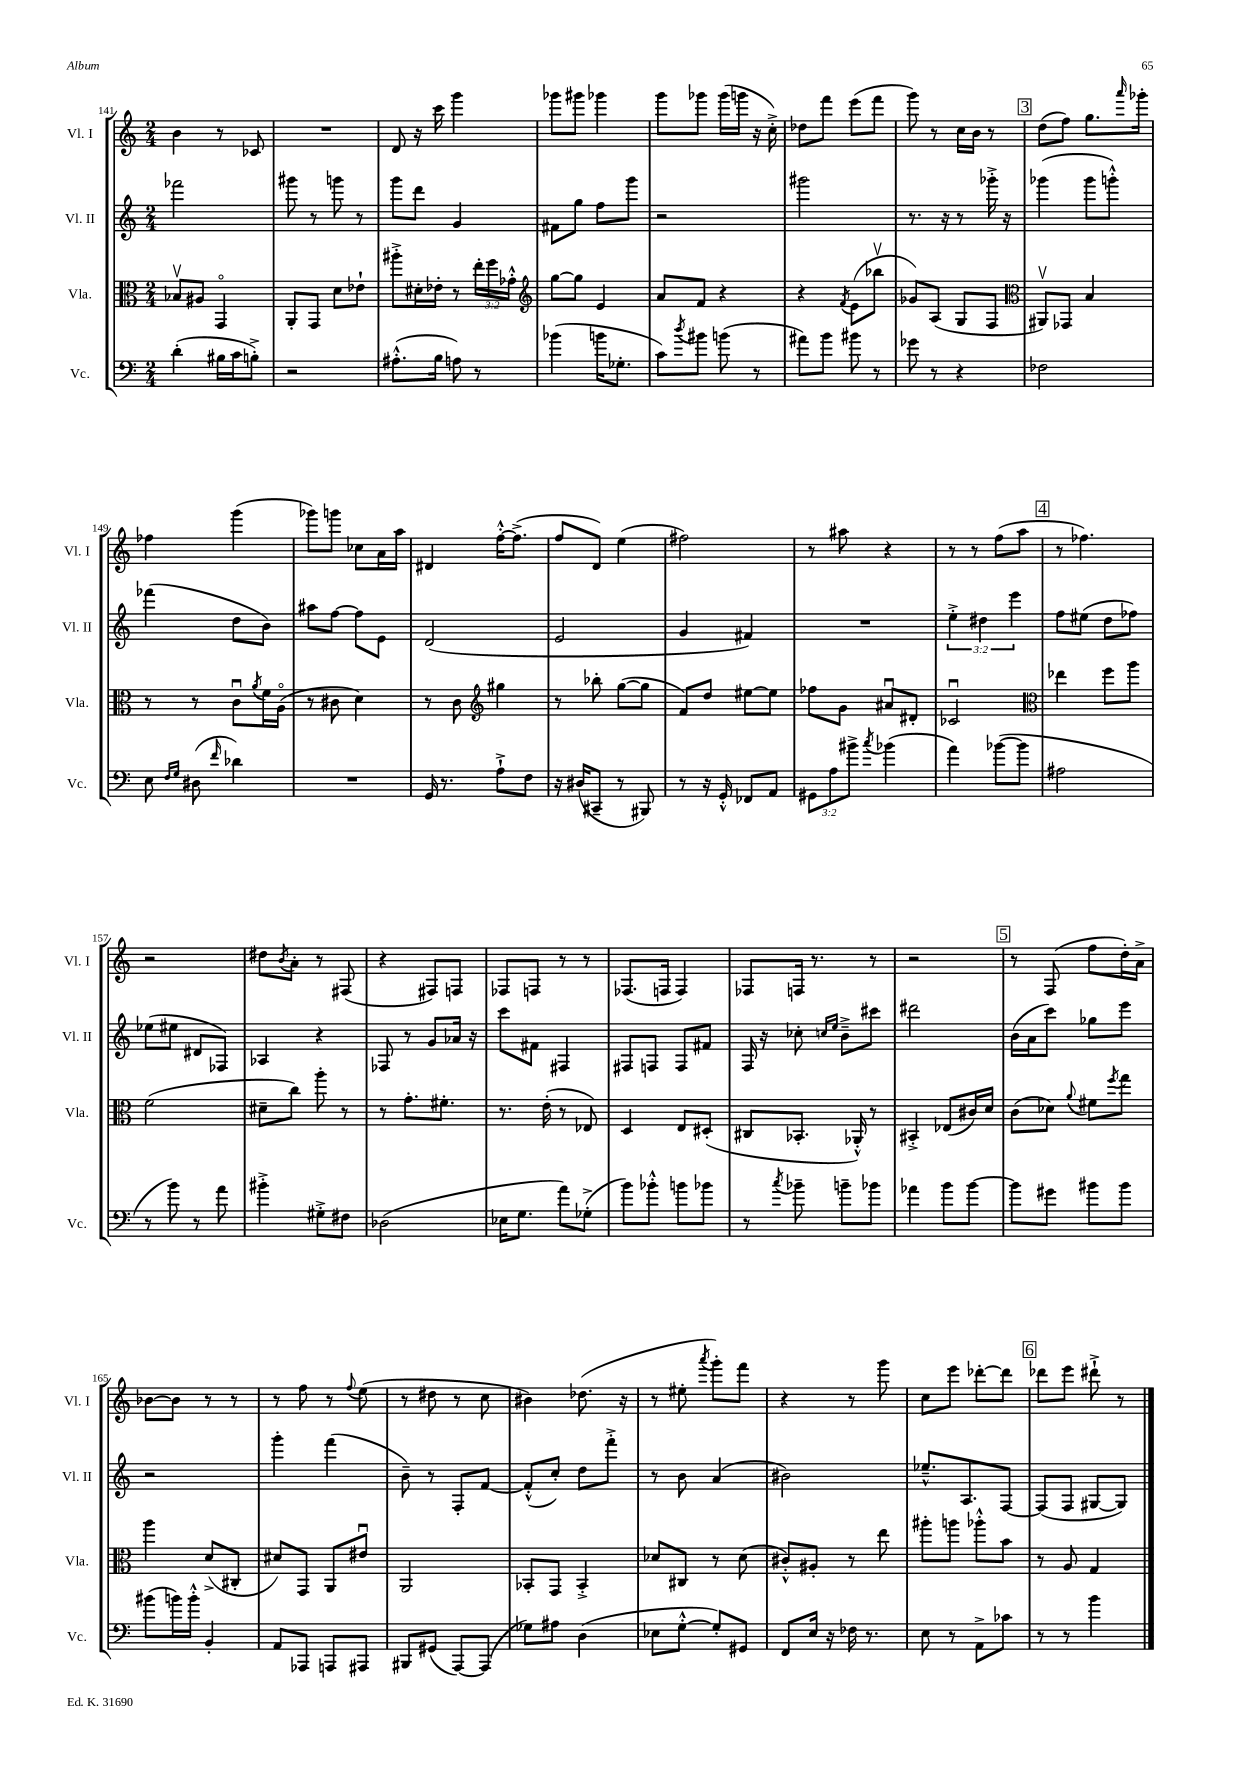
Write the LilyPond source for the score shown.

<<
\new StaffGroup <<
\new Staff = "s0" \with { instrumentName = "Vl. I" shortInstrumentName = "Vl. I" } {
    \clef treble \key c \major \numericTimeSignature \time 2/4
    b'4 r8 ces'8 |
    R2 |
    d'8 r16 c'''16 g'''4 |
    ges'''8 gis'''8 ges'''4 |
    g'''8 ges'''8 ges'''16( g'''16 r16 c''16-.->) |
    des''8 f'''8 e'''8( f'''8 |
    g'''8) r8 c''16 b'16 r8 |
    \mark \markup { \box "3" } d''8( f''8) g''8. \grace { a'''16 } ges'''16-. |
    fes''4 g'''4( |
    ges'''8) g'''8 ces''8 a'16 a''16 |
    dis'4 f''16~-.-^ f''8.->( |
    f''8 d'8) e''4( |
    fis''2) |
    r8 ais''8 r4 |
    r8 r8 f''8( a''8 |
    \mark \markup { \box "4" } r8 fes''4.) |
    r2 |
    dis''8 \acciaccatura { b'8 } a'8-. r8 fis8( |
    r4 fis8) f8 |
    fes8 f8 r8 r8 |
    fes8.( f16 f4) |
    fes8 f16 r8. r8 |
    r2 |
    \mark \markup { \box "5" } r8 f8( f''8 d''16-.) a'16-> |
    bes'8~ bes'8 r8 r8 |
    r8 f''8 r8 \appoggiatura { f''8 } e''8( |
    r8 dis''8 r8 c''8 |
    bis'4) des''8.( r16 |
    r8 eis''8-. \acciaccatura { a'''8 } g'''8-.) f'''8 |
    r4 r8 g'''8 |
    c''8 e'''8 des'''8~-. des'''8 |
    \mark \markup { \box "6" } des'''8 e'''8 dis'''8-!-> r8 \bar "|." |
}
\new Staff = "s1" \with { instrumentName = "Vl. II" shortInstrumentName = "Vl. II" } {
    \clef treble \key c \major \numericTimeSignature \time 2/4 \override Staff.TupletNumber.text = #tuplet-number::calc-fraction-text
    fes'''2 |
    gis'''8 r8 g'''8 r8 |
    g'''8 d'''8 g'4 |
    fis'8 g''8 f''8 g'''8 |
    r2 |
    gis'''2 |
    r8. r16 r8 ges'''16-.-> r16 |
    \mark \markup { \box "3" } ges'''4( ges'''8 g'''8-.-^) |
    fes'''4( d''8 b'8) |
    ais''8 f''8~ f''8 e'8 |
    d'2( |
    e'2 |
    g'4 fis'4) |
    R2 |
    \tuplet 3/2 { e''4-.-> dis''4 e'''4 } |
    \mark \markup { \box "4" } f''8 eis''8( d''8 fes''8) |
    ees''8( eis''8 dis'8 fes8) |
    aes4 r4 |
    fes8 r8 g'8 aes'16 r16 |
    c'''8 fis'8 fis4 |
    fis8 f8 f8 fis'8 |
    f16 r16 ces''8-. \grace { c''16 e''16 } b'8---> cis'''8 |
    dis'''2 |
    \mark \markup { \box "5" } b'16( a'16 c'''8) ges''8 e'''8 |
    r2 |
    g'''4-. f'''4( |
    b'8--) r8 f8-. f'8~ |
    f'8-.-^( c''8-.) d''8 f'''8-.-> |
    r8 b'8 a'4( |
    bis'2) |
    ees''8.---^ a8. f8~ |
    \mark \markup { \box "6" } f8( f8 gis8~ gis8) \bar "|." |
}
\new Staff = "s2" \with { instrumentName = "Vla." shortInstrumentName = "Vla." } {
    \clef alto \key c \major \numericTimeSignature \time 2/4 \override Staff.TupletNumber.text = #tuplet-number::calc-fraction-text
    bes8\upbow ais8 g,4\flageolet |
    a,8-. g,8 d'8 ees'8-! |
    ais''8-.-> dis'16-. ees'16-. r8 \tuplet 3/2 { e''16-. f''16 ges'16-.-^ } |
    \clef treble g''8~ g''8 e'4 |
    a'8 f'8 r4 |
    r4 \acciaccatura { f'8 } e'8( bes''8\upbow |
    ges'8) a8( g8 f8 |
    \mark \markup { \box "3" } \clef alto ais,8\upbow) ges,8 b4 |
    r8 r8 c'8\downbow \acciaccatura { a'8 } f'16 a16\flageolet( |
    r8 cis'8 d'4) |
    r8 c'8 \clef treble gis''4 |
    r8 bes''8-. g''8~( g''8 |
    f'8) d''8 eis''8~ eis''8 |
    fes''8 g'8 ais'8\downbow dis'8-. |
    ces'2\downbow |
    \mark \markup { \box "4" } \clef alto ees''4 f''8 a''8 |
    f'2( |
    dis'8-- c''8) a''8-. r8 |
    r8 g'8.-. fis'8.-. |
    r8. e'16-.( r8 ees8) |
    d4 e8 dis8-.( |
    cis8 bes,8.-. aes,16-.-^) r8 |
    bis,4-.-> ees8( cis'16) d'16 |
    \mark \markup { \box "5" } c'8( des'8) \appoggiatura { a'8 } fis'8 \acciaccatura { f''8 } g''8 |
    a''4 d'8->( cis8-. |
    dis'8) g,8 a,8 eis'8\downbow |
    a,2 |
    bes,8-. g,8 bes,4-.-> |
    des'8 cis8 r8 des'8( |
    cis'8-.-^) ais8-. r8 e''8 |
    ais''8-. a''8 aes''8-.-^ b'8 |
    \mark \markup { \box "6" } r8 a8 g4 \bar "|." |
}
\new Staff = "s3" \with { instrumentName = "Vc." shortInstrumentName = "Vc." } {
    \clef bass \key c \major \numericTimeSignature \time 2/4 \override Staff.TupletNumber.text = #tuplet-number::calc-fraction-text
    d'4-.( bis16 c'16 b8-.->) |
    r2 |
    ais8.-.-^( b16 a8) r8 |
    bes'4( b'16 ges8.-. |
    c'8) \acciaccatura { d''8 } bis'8 b'8( r8 |
    ais'8) b'8 bis'8 r8 |
    ges'8 r8 r4 |
    \mark \markup { \box "3" } fes2 |
    e8 \grace { f16 g16 } dis8( \grace { f'16 } des'4) |
    R2 |
    g,16 r8. a8-!-> f8 |
    r16 dis16( cis,8-- r8 bis,,8) |
    r8 r16 g,16-.-^ fes,8 a,8 |
    \tuplet 3/2 { gis,8 a8 bis'8-> } \acciaccatura { c''8 } bes'4( |
    a'4) bes'8~( bes'8 |
    \mark \markup { \box "4" } ais2 |
    r8 b'8) r8 a'8 |
    bis'4-.-> gis8-.-> fis8 |
    des2( |
    ees16 g8. a'8) ges8-.->( |
    b'8) bes'8-.-^ b'8 bes'8 |
    r8 \acciaccatura { c''8 } bes'8-- b'8-- bes'8 |
    aes'4 b'8 b'8~ |
    \mark \markup { \box "5" } b'8 gis'8 bis'8 bis'8 |
    bis'8( b'16) b'16-.-^ b,4-. |
    a,8 aes,,8 a,,8 ais,,8 |
    bis,,8 gis,8( a,,8~) a,,8( |
    ges8) ais8 d4( |
    ees8 g8~-.-^ g8-.) gis,8 |
    f,8 e16 r16 fes16 r8. |
    e8 r8 a,8-> ces'8 |
    \mark \markup { \box "6" } r8 r8 b'4 \bar "|." |
}
>>
>>
\layout { \context { \Score currentBarNumber = #141 } }
